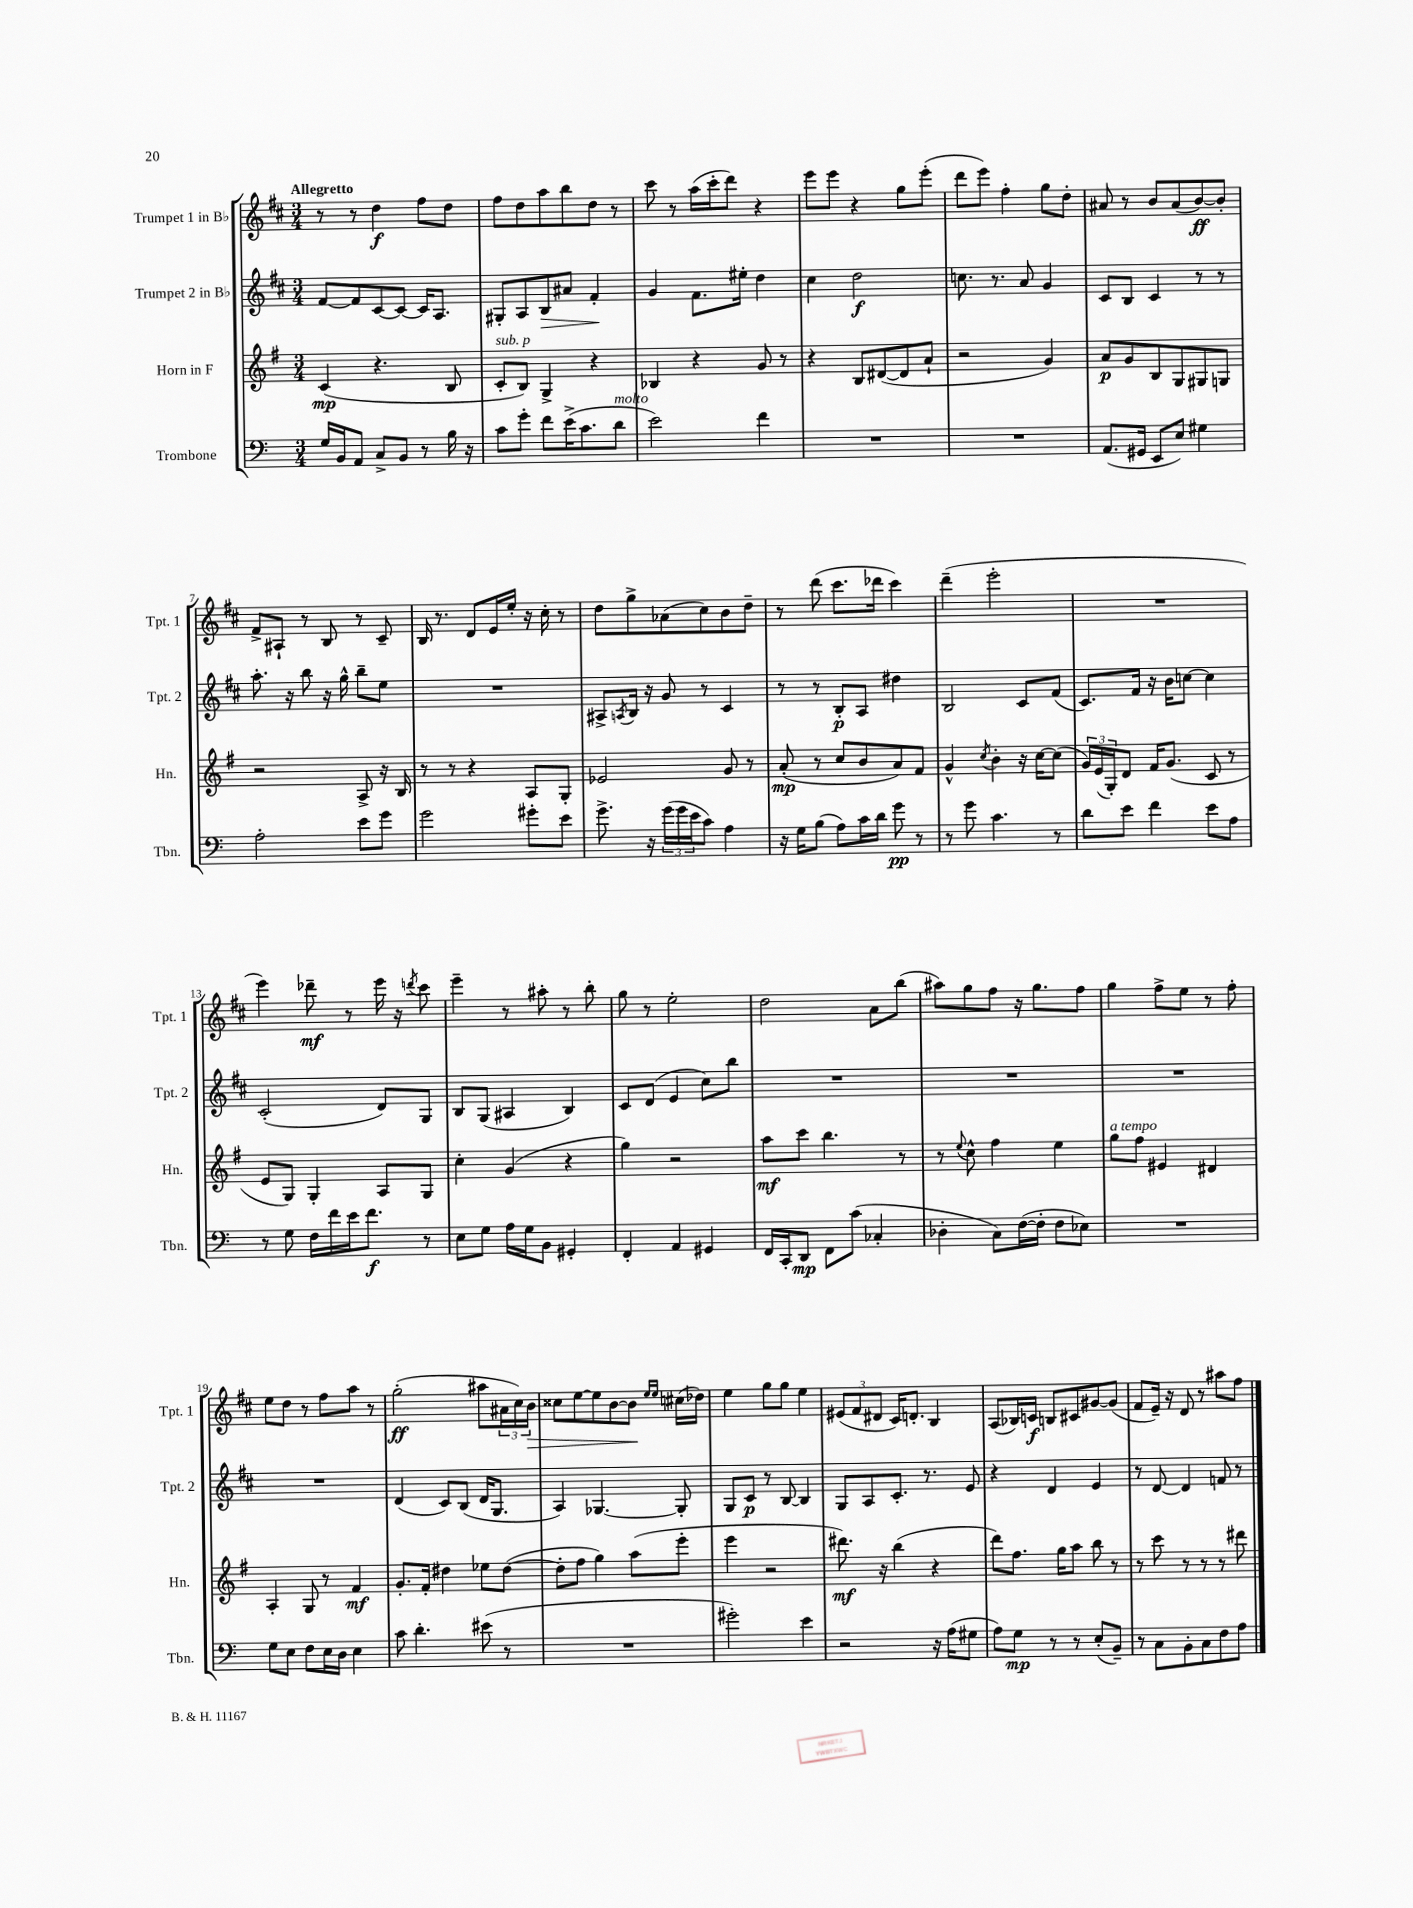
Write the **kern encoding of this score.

**kern	**kern	**kern	**kern
*staff4	*staff3	*staff2	*staff1
*clefF4	*clefG2	*clefG2	*clefG2
*k[]	*k[f#]	*k[f#c#]	*k[f#c#]
*M3/4	*M3/4	*M3/4	*M3/4
16G/LL	(4c/	[8f#/L	8r
16BB/J	.	.	.
8AA/J	.	8f#/]	8r
8C^/L	4.r	[8c#/	4dd\
8BB/J	.	8c#/_J	.
8r	.	16c#/]LK	8ff#\L
.	.	8.A/J	.
16B\	8B/	.	8dd\J
16r	.	.	.
=	=	=	=
8c\L	8c'/L	8G#'/L	8ff#\L
8g'\J	8B/J)	8A/	8dd\
8f\L	4G^/	8B/	8aa\
(16e^\K	.	8a#/J	8bb\
8.c\	.	.	.
.	4r	4f#'/	8dd\J
8d\J	.	.	8r
=	=	=	=
2e\)	4B-/	4g/	8ccc#\
.	.	.	8r
.	4r	8.f#\L	(16aa\LL
.	.	.	16ccc#'\J
.	.	.	8ddd\J)
.	.	16ee#'\Jk	.
4f\	8g/	4dd\	4r
.	8r	.	.
=	=	=	=
2.r	4r	4cc#\	8eee\L
.	.	.	8eee\J
.	8B/L	2dd\	4r
.	([8d#/	.	.
.	8d#/]	.	8gg\L
.	8a`/J	.	(8eee'\J
=	=	=	=
2.r	2r	8.cc\	8ddd\L
.	.	.	8eee\J)
.	.	8.r	.
.	.	.	4ff#'\
.	.	8a/	.
.	4g/)	4g/	8gg\L
.	.	.	8dd'\J
=	=	=	=
(8.AA/L	8a/L	8c#/L	8a#/
.	8g/	8B/J	8r
16GG#/Jk	.	.	.
8EE/L	8B/	4c#/	8b/L
8E/J)	8G/	.	(8a#/
4G#\	8G#/	8r	[8b/)
.	8G/J	8r	8b'/]J
=	=	=	=
2A'\	2r	8.aa'\	8f#^/L
.	.	.	8A#`/J
.	.	16r	.
.	.	8bb\	8r
.	.	16r	8B/
.	.	16gg^^\	.
8e\L	8A^/	8bb~\L	8r
8g\J	16r	8ee\J	8c#~/
.	16B/	.	.
=	=	=	=
2g\	8r	2.r	16B/
.	.	.	8.r
.	8r	.	.
.	4r	.	8d/L
.	.	.	16e/L
.	.	.	16ee'/JJ
8g#'\L	8A/L	.	16r
.	.	.	16cc#'\
8e\J	8G'/J	.	8r
=	=	=	=
8.g^\	2e-/	8A#^/L	8dd\L
.	.	8qA/	.
.	.	16B/Jk	8gg^\
16r	.	16r	.
(24g\LL	.	8g/	(8a-\
24g\	.	.	.
24e\J	.	.	.
8c\J)	.	8r	8cc#\)
4A\	8g/	4c#/	8b\
.	8r	.	8dd~\J
=	=	=	=
16r	(8a'/	8r	8r
16G\LK	.	.	.
(8B\J	8r	8r	(8ddd\
8A\L)	8cc/L	8B'/L	8.ccc#\L
16c\L	8b/	8A/J	.
16d\JJ	.	.	16ddd-\Jk
8g\	8a/)	4dd#\	4ccc#\)
8r	8f#/J	.	.
=	=	=	=
8r	4g^^/	2B/	(4ddd~\
8g\	.	.	.
.	8qcc/	.	.
4.c\	4b'\	.	2eee'\
.	16r	8c#/L	.
.	[16cc\LK	.	.
8r	(8cc\]J	(8f#/J	.
=	=	=	=
8d\L	24g/LL)	8.c#/L)	2.r
.	(24e/	.	.
.	24G'/J)	.	.
8e\J	8d/J	.	.
.	.	16f#/Jk	.
4f\	16f#/LK	16r	.
.	(8.g/J	16b\LK	.
.	.	[8cc\J	.
8e\L	8c/	4cc\]	.
8A\J	8r	.	.
=	=	=	=
8r	8e/L	(2c#'/	4eee\)
8G\	8G/J)	.	.
16F\LL	4G'/	.	8ddd-~\
16f\	.	.	.
16e\J	.	.	8r
8.f\J	.	.	.
.	8A/L	8d/L)	16eee\
.	.	.	16r
.	.	.	8qddd/
8r	8G/J	8G/J	8ccc#\
=	=	=	=
8E\L	4cc'\	8B/L	4eee~\
8G\J	.	(8G/J	.
16A\LL	(4g/	4A#/	8r
16G\J	.	.	.
8BB\J	.	.	8aa#'\
4GG#'/	4r	4B/)	8r
.	.	.	8bb'\
=	=	=	=
4FF'/	4gg\)	8c#/L	8gg\
.	.	(8d/J	8r
4AA/	2r	4e/	2ee'\
4GG#/	.	8cc#\L)	.
.	.	8bb\J	.
=	=	=	=
16FF/LL	8aa\L	2.r	2dd\
16CC'/J	.	.	.
8DD/J	8ccc\J	.	.
8FF\L	4.bb\	.	.
(8c\J	.	.	.
4C-'/	.	.	8a\L
.	8r	.	(8bb\J
=	=	=	=
4D-'\	8r	2.r	8aa#\L)
.	8qqee/	.	.
.	8cc^^\	.	8gg\
8C\L)	4ff#\	.	8ff#\J
([16F\L	.	.	16r
16F'\]JJ	.	.	8.gg\L
8F\L	4ee\	.	.
8E-\J)	.	.	8ff#\J
=	=	=	=
2.r	8gg\L	2.r	4gg\
.	8ff#\J	.	.
.	4e#/	.	8ff#^\L
.	.	.	8ee\J
.	4d#/	.	8r
.	.	.	8ff#'\
=	=	=	=
8G\L	4A'/	2.r	8ee\L
8E\J	.	.	8dd\J
8F\L	8G/	.	8r
16E\L	8r	.	8ff#\L
16D\JJ	.	.	.
4E\	4f#/	.	8aa\J
.	.	.	8r
=	=	=	=
8c\	8.g'/L	(4d/	(2gg'\
4.d'\	.	.	.
.	16f#'/Jk	.	.
.	4dd#\	8c#/L)	.
.	.	(8B/J	.
(8e#\	8ee-\L	16d/LK	8aa#\L
.	.	8.G/J	.
8r	([8dd#\J	.	24a#\L
.	.	.	24cc#\)
.	.	.	24b\JJ
=	=	=	=
2.r	8dd#'\]L	4A/)	8cc##\L
.	8ff#\J	.	[8ee\
.	4gg\)	[4.G-/	8ee\]
.	.	.	[8b\
.	(8aa\L	.	8b\]J
.	.	.	16qqee/LL
.	.	.	16qqee/JJ
.	8eee'\J	8G-'/]	(16cc#\LL
.	.	.	16dd-\JJ)
=	=	=	=
2g#'\)	4eee\	8G/L	4ee\
.	.	8c#/J	.
.	2r	8r	8gg\L
.	.	[8B/	8gg\J
4e\	.	4B/]	4ee\
=	=	=	=
2r	8.ddd#\)	8G/L	(12e#/L
.	.	.	12f#/
.	.	8A/	.
.	.	.	12d#/J
.	16r	.	.
.	(4bb\	8.c#'/J	16c#/LK)
.	.	.	8.d'/J
.	.	8.r	.
16r	4r	.	4B/
(16A\LK	.	.	.
8G#\J	.	8e/	.
=	=	=	=
8A\L)	8ddd\L)	4r	(8A/L
8G\J	8.ff#\J	.	16B-/L)
.	.	.	16c/JJ
8r	.	4d/	8B/L
.	16gg\LK	.	.
8r	8aa\J	.	8c#/
(8E'/L	8bb\	4e/	[8g#/
8BB~/J)	8r	.	(8g#/]J
=	=	=	=
8r	8r	8r	8f#/L
8C\L	8ccc\	[8d/	16e~/Jk)
.	.	.	16r
8BB'\	8r	4d/]	8d/
8C\	8r	.	8r
8F\	8r	8f/	8aa#\L
8A\J	8ddd#\	8r	8ff#\J
==	==	==	==
*-	*-	*-	*-
